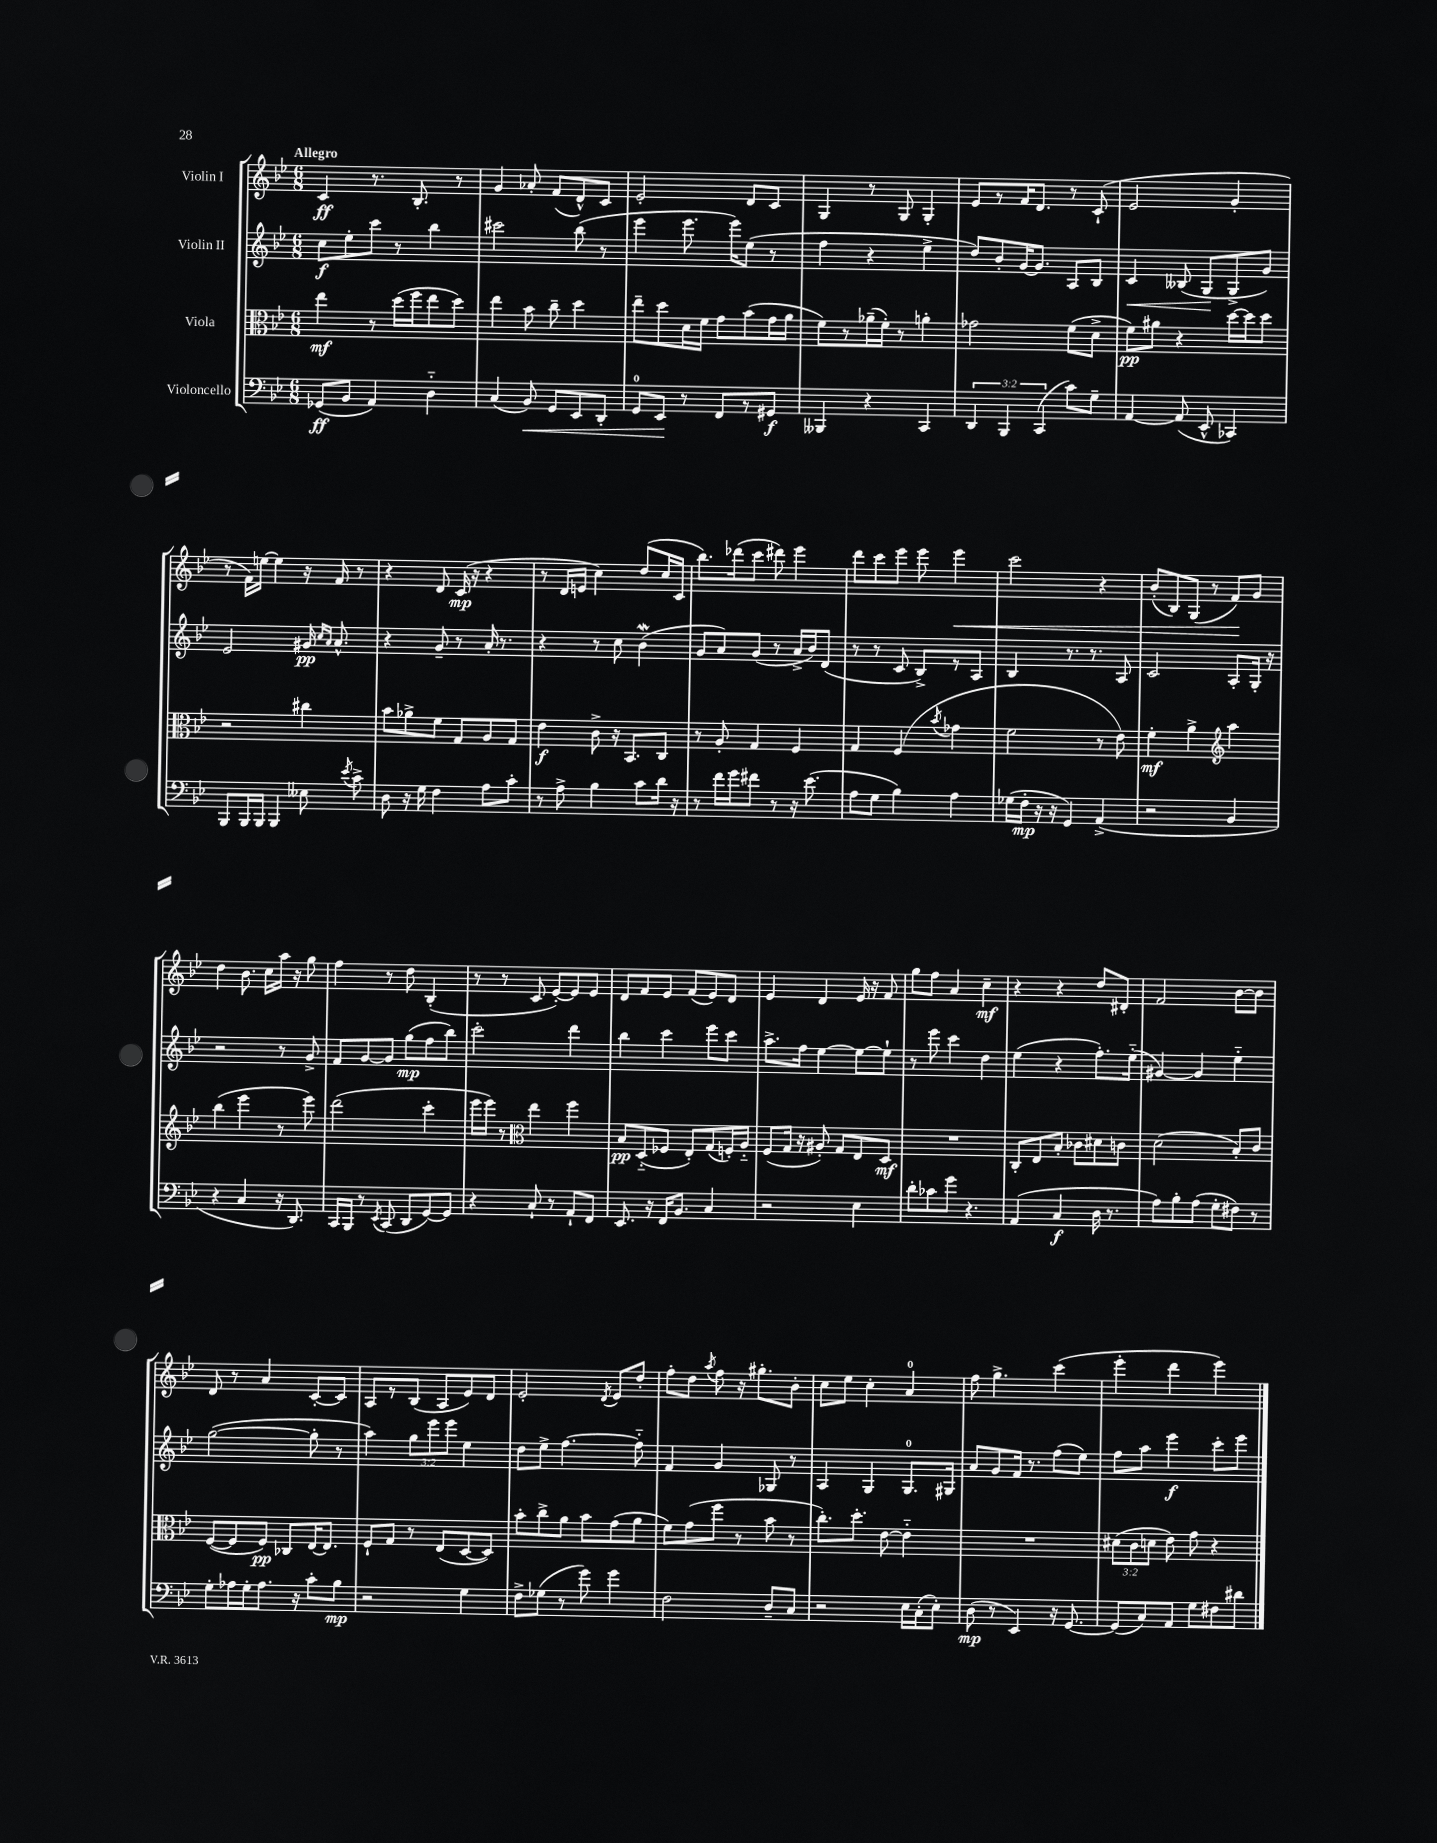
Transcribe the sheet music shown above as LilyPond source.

<<
\new StaffGroup <<
\new Staff = "s0" \with { instrumentName = "Violin I" } {
    \clef treble \key bes \major \numericTimeSignature \time 6/8 \tempo "Allegro"
    \autoBeamOff c'4\ff r8. bes8.-. r8 |
    g'4 aes'8-. f'8[( d'8-^) c'8] |
    ees'2-. d'8[ c'8] |
    g4 r8 g8 g4-. |
    ees'8[ r8 f'16 d'8.] r8 c'8-!( |
    ees'2 g'4-. |
    r8 f'16[) e''16]~ e''4 r16 f'16 r8 |
    r4 d'8 c'16\mp( r16 r4 |
    r8 d'16[ e'16] c''4) d''8[( c''16 c'16] |
    bes''8.[) des'''16( c'''8] dis'''8) ees'''4 |
    d'''8[ c'''8 ees'''8] ees'''8 ees'''4\< |
    c'''2 r4 |
    bes'8[-.( bes8) g8]( r8 f'8[\!) g'8] |
    d''4 bes'8. c''16[ a''16] r16 g''8 |
    f''4 r8 d''8 bes4-.( |
    r8 r8 c'8 ees'8[~-.) ees'8 ees'8] |
    d'8[ f'8 ees'8] f'8[( ees'8) d'8] |
    ees'4 d'4 ees'16 r16 f'8 |
    g''8[ f''8] a'4 c''4--\mf |
    r4 r4 d''8[ dis'8]-. |
    f'2 bes'8[~ bes'8] |
    d'8 r8 a'4 c'8[~-. c'8] |
    a8[ r8 bes8]( a8[ ees'8) d'8] |
    ees'2-. \acciaccatura { d'8 } ees'8[ d''8]-. |
    f''8[-. d''8] \acciaccatura { a''8 } f''8 r16 gis''8.[-. bes'8]-. |
    c''8[ ees''8] c''4-. a'4-0 |
    f''8 g''4.-> c'''4( |
    ees'''4-. d'''4 ees'''4) \bar "|." |
}
\new Staff = "s1" \with { instrumentName = "Violin II" } {
    \clef treble \key bes \major \numericTimeSignature \time 6/8 \override Staff.TupletNumber.text = #tuplet-number::calc-fraction-text
    \autoBeamOff c''8[\f ees''8-. c'''8] r8 bes''4 |
    cis'''2 bes''8( r8 |
    ees'''4 ees'''8. ees'''16[) ees''8]( r8 |
    f''4 r4 ees''4-> |
    d''8[) bes'8-. g'16~ g'8.] a8[ bes8] |
    c'4\< beses8( g8[\! g8-> g'8]) |
    ees'2 gis'16\pp \grace { c''16[ a'16] } a'8.-^ |
    r4 g'8-- r8 a'16-. r8. |
    r4 r8 c''8 bes'4\mordent( |
    g'8[ a'8) g'8]( r8 a'16[-> bes'16) d'8]( |
    r8 r8 c'8 bes8[->) r8 a8] |
    bes4 r8. r8. a8 |
    c'2 a8[-. g16]-. r16 |
    r2 r8 g'8-> |
    f'8[ g'8~ g'8] g''8[\mp( f''8 bes''8]) |
    c'''2-. d'''4 |
    bes''4 c'''4 ees'''8[ c'''8] |
    a''8.[-> f''16] ees''4~ ees''8[~ ees''8]-! |
    r8 ees'''8 c'''4 d''4 |
    ees''4( r4 f''8.[-.) ees''16]-_( |
    gis'4~) gis'4 ees''4-_ |
    g''2~( g''8-. r8 |
    a''4) \tuplet 3/2 { g''8[ ees'''8 ees'''8] } ees''4 |
    d''8[ ees''8]-> f''4.~ f''8-_ |
    f'4 g'4 ges8 r8 |
    a4 g4 g8.[-0 gis16] |
    a'8[ g'8 f'16] r8. f''8[( ees''8]) |
    f''8[ a''8] ees'''4\f c'''8[-. ees'''8] \bar "|." |
}
\new Staff = "s2" \with { instrumentName = "Viola" } {
    \clef alto \key bes \major \numericTimeSignature \time 6/8 \override Staff.TupletNumber.text = #tuplet-number::calc-fraction-text
    \autoBeamOff ees''4\mf r8 d''16[( f''16 ees''8 d''8]) |
    ees''4 bes'8 c''8-- d''4 |
    ees''8[-- d''8 d'16 f'16] g'8[ bes'8( g'16 a'16] |
    f'8[) r8 aes'16--( f'16]-.) r8 a'4-. |
    ges'2 f'8[( d'8]-> |
    f'8[\pp) ais'8] r4 d''16[~ d''16 d''8] |
    r2 cis''4 |
    bes'8[ aes'8-> f'8] g8[ a8 g8] |
    ees'4\f c'8-> r16 bes,8.[ c8] |
    r8 a8-. g4 f4 |
    g4 f4( \acciaccatura { bes'8 } ges'4 |
    f'2 r8 ees'8) |
    f'4-.\mf a'4-> \clef treble a''4 |
    bes''4( ees'''4 r8 ees'''8) |
    d'''2( c'''4-. |
    ees'''16[ ees'''16]) r8 \clef alto ees''4 f''4 |
    bes8[\pp d8-_( fes8] ees8[-.) g8( f16-.) a16]-_ |
    f8[( g16] r16 ais8-.) g8[ ees8 d8]\mf |
    R2. |
    c8[-. ees8 bes8]-. ces'8[ dis'8 c'8] |
    d'2( bes8[-.) c'8] |
    f8[~( f8 f8]\pp) ces8[ ees16~ ees8.] |
    f8[-! g8] r8 ees8[( d8~ d8]) |
    bes'8[-. c''8-> a'8] bes'8[ g'8( a'8] |
    f'8[) g'8( f''8] r8 bes'8 r8 |
    c''8.[-.) d''8.]-. ees'8~ ees'4-_ |
    R2. |
    \tuplet 3/2 { dis'8[( c'8 d'8] } ees'8) g'8 r4 \bar "|." |
}
\new Staff = "s3" \with { instrumentName = "Violoncello" } {
    \clef bass \key bes \major \numericTimeSignature \time 6/8 \override Staff.TupletNumber.text = #tuplet-number::calc-fraction-text
    \autoBeamOff ges,8[\ff( bes,8] a,4) d4-_ |
    c4( bes,8\<) g,8[ ees,8 d,8]-. |
    g,8[-0 ees,8]\! r8 f,8[ r8 gis,8]\f |
    beses,,4 r4 c,4 |
    \tuplet 3/2 { d,4 bes,,4 c,4( } c'8[) g8]-- |
    a,4~ a,8( ees,8-^ ces,4) |
    bes,,8[ bes,,16 bes,,16] bes,,4 eeses8 \acciaccatura { ees'8 } c'8-> |
    d8 r16 g16 f4 a8[ c'8]-. |
    r8 a8-> bes4 c'8[ d'16] r16 |
    r8 f'16[ g'16 fis'8] r8 r16 ees'8.( |
    a8[ g8] bes4) a4 |
    ges16[( f16]-.\mp r16 r16 g,4) a,4->( |
    r2 bes,4 |
    r4 c4 r16 d,8.) |
    c,16[ bes,,16] r8 \acciaccatura { ees,8 } c,8( d,8[ g,8~) g,8] |
    r4 c8-! r8 a,8[-! f,8] |
    ees,8. r16 f,16[ bes,8.] c4 |
    r2 ees4 |
    d'8[-. ces'8 g'8] r4. |
    a,4( c4\f d16 r8. |
    a8[) bes8-. a8]( g8[-. fis8]) r8 |
    g8[-. aes16 g16-. aes8.] r16 c'8[-. bes8]\mp |
    r2 g4 |
    f8[-> ges8]( r8 g'8) g'4 |
    f2 d8[-- c8] |
    r2 ees16[ c16-.( ees8]-.) |
    d8\mp( r8 ees,4) r16 g,8.~ |
    g,8[( c8) a,8] g8[ fis8 dis'8] \bar "|." |
}
>>
>>
\layout { \context { \Score \remove "Bar_number_engraver" } }
